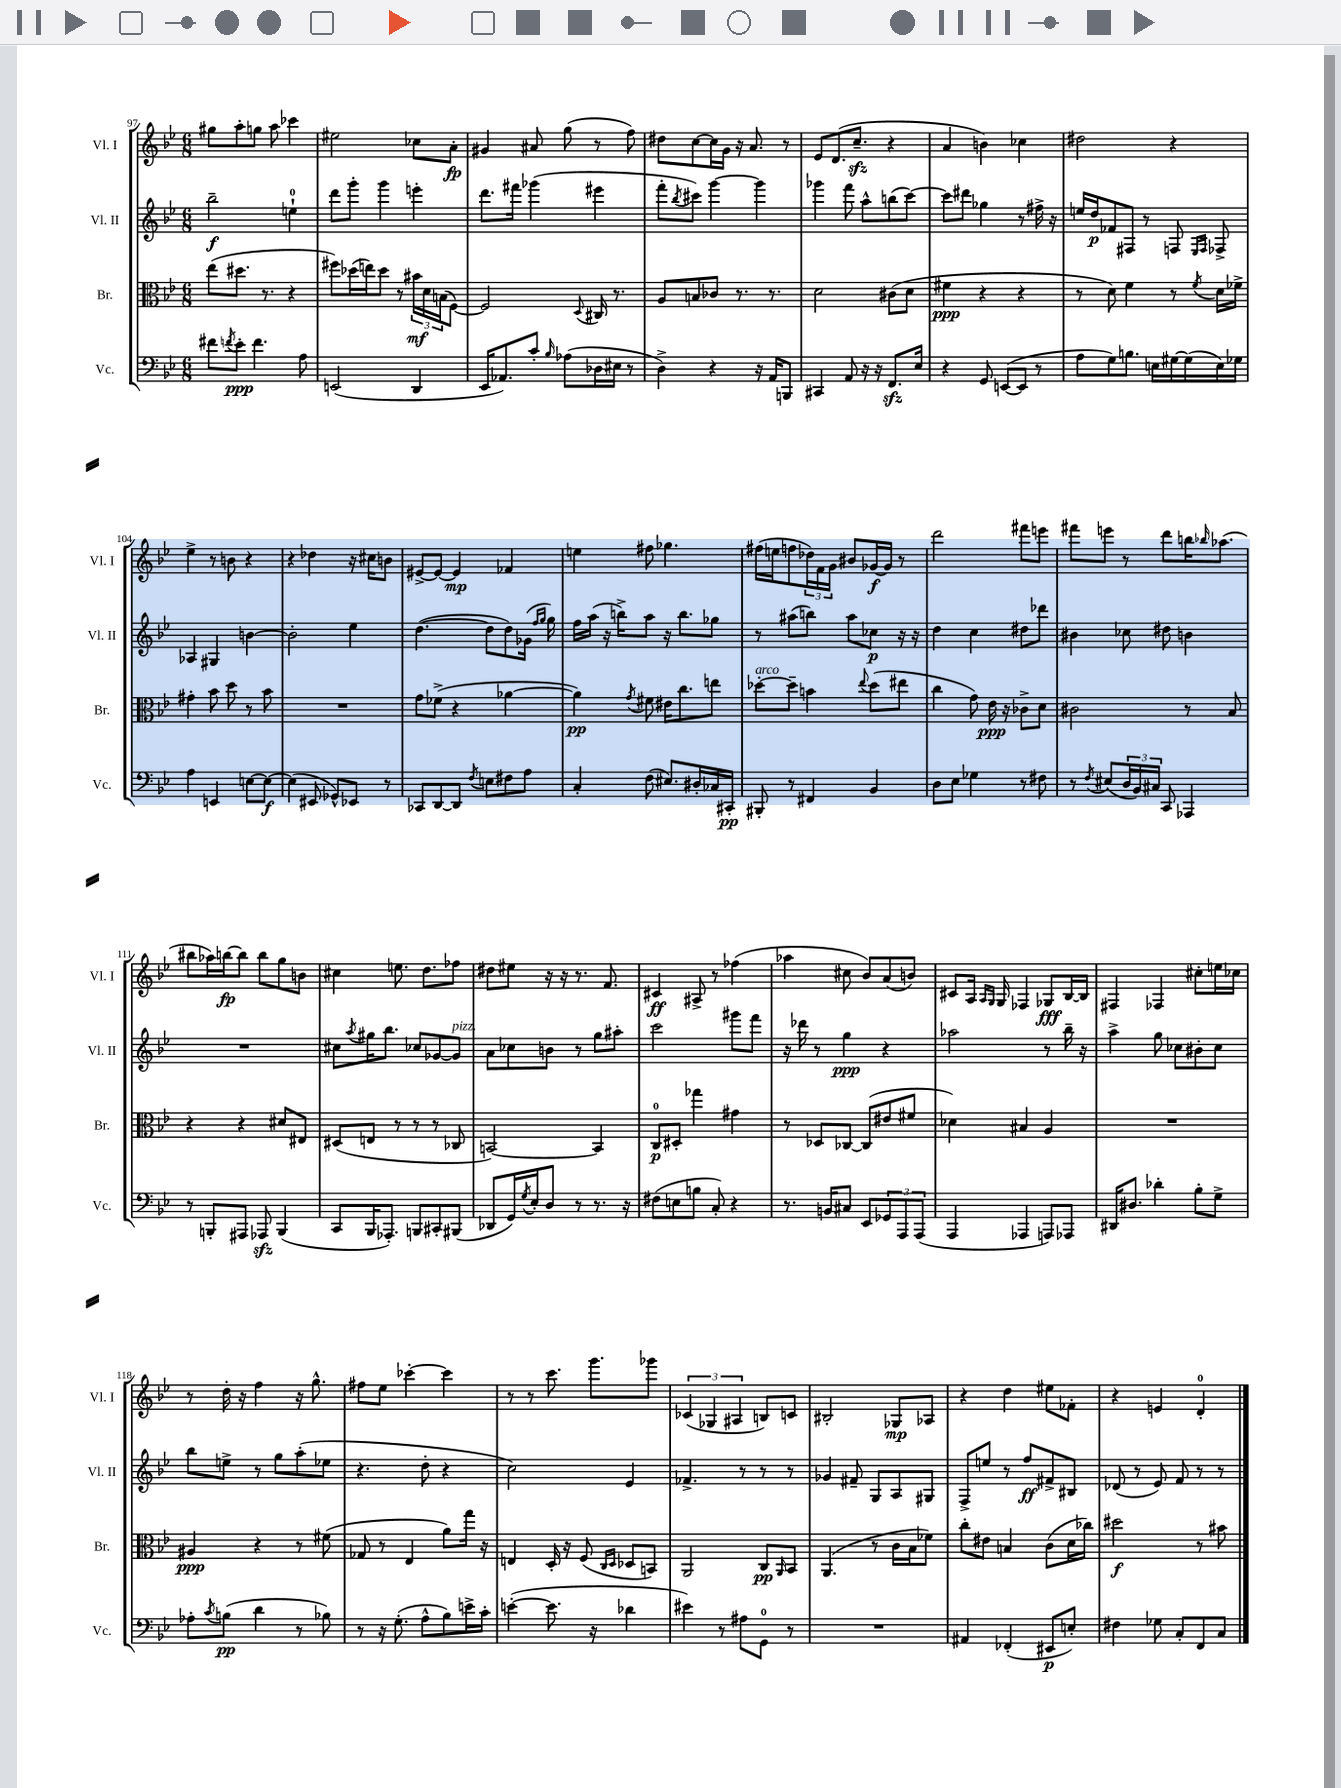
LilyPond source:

<<
\new StaffGroup <<
\new Staff = "s0" \with { instrumentName = "Vl. I" shortInstrumentName = "Vl. I" } {
    \clef treble \key bes \major \numericTimeSignature \time 6/8
    gis''8 a''8-. g''8 a''8 ces'''4 |
    eis''2 ces''8 a'8-.\fp |
    gis'4 ais'8 g''8( r8 f''8) |
    dis''8 c''8~ c''16 g'16 r16 a'8. r8 |
    ees'8 d'8.( c''8.--\sfz r4 |
    a'4 b'4) ces''4 |
    dis''2 r4 |
    ees''4-> r8 b'8 r4 |
    r4 des''4 r16 cis''16 b'8 |
    eis'8~-> eis'8~ eis'4\mp fes'4 |
    e''4 fis''8 ges''4. |
    fis''16( e''16 f''8 \tuplet 3/2 { des''16) f'16 g'16 } bis'8 ges'16~\f ges'16 r8 |
    d'''2 fis'''8 e'''8 |
    fis'''8 e'''8 r8 d'''8 b''16 \grace { bes''16 } aes''8.( |
    bis''8 aes''16) b''16~\fp b''8 b''8 g''8 b'8 |
    cis''4 e''8. d''8. fes''8 |
    dis''8 eis''8 r16 r16 r8. f'8. |
    cis'4\ff ais8-> r8 fes''4( |
    aes''4 cis''8 bes'8) a'8( b'8) |
    cis'8 a16 \grace { a16 g16 } g16 fes4 ges8\fff bes16~ bes16 |
    fis4 fes4 cis''8-. e''16 ces''16 |
    r8 d''16-. r16 f''4 r16 g''8.-^ |
    fis''8 ees''8 ces'''4~-. ces'''4 |
    r8 r8 c'''8. g'''8. ges'''8 |
    \tuplet 3/2 { ces'4( ges4 ais4 } b8) c'8 |
    bis2-. ges8\mp aes8 |
    r4 d''4 eis''8 fes'8-. |
    r4 e'4 d'4-0-. \bar "|." |
}
\new Staff = "s1" \with { instrumentName = "Vl. II" shortInstrumentName = "Vl. II" } {
    \clef treble \key bes \major \numericTimeSignature \time 6/8
    bes''2--\f e''4-0-! |
    d'''8 g'''8-. g'''4 e'''4-. |
    d'''8. fis'''16 ges'''4( eis'''4 |
    f'''8-. \acciaccatura { bes''8 } cis'''8) g'''4~ g'''4 |
    ges'''4 f'''8 a''8-^ b''8( c'''8~) |
    c'''8 dis'''8 ges''4 r8 fis''16-> r16 |
    e''16 d''16\p fes'8 fis8 r8 f8 \grace { ees16 f16 } fes8-> |
    aes4 gis4 b'4~ |
    b'2-. ees''4 |
    d''4.~( d''8 d''8) ges'16( \grace { f''16 g''16 } g''16) |
    f''16 a''16( r16 b''16->) a''8 r16 b''8. ges''8 |
    r8 ais''8( b''8) ais''8 ces''8\p r16 r16 |
    d''4 c''4 dis''8 des'''8 |
    bis'4 ces''8 dis''8 b'4 |
    R2. |
    cis''8 \acciaccatura { a''8 } gis''16 bes''8. ces''8 ges'8~ ges'8^\markup { \italic "pizz." } |
    a'8 ces''8 b'8 r8 g''8 ais''8-. |
    c'''2 gis'''8 f'''8 |
    r16 des'''16 r8 g''4\ppp r4 |
    aes''2 r8 bes''16-- r16 |
    a''4-> g''8 ces''8 bis'8-. ces''8 |
    bes''8 e''8-> r8 g''8 a''8-.( ees''8 |
    r4. d''8-. r4 |
    c''2) ees'4 |
    fes'4.-> r8 r8 r8 |
    ges'4 fis'8-- g8 a8 gis8 |
    f8-> e''8 r8 f''8\ff fis'8-> bis8 |
    des'8( r8 ees'8) f'8 r8 r8 \bar "|." |
}
\new Staff = "s2" \with { instrumentName = "Br." shortInstrumentName = "Br." } {
    \clef alto \key bes \major \numericTimeSignature \time 6/8
    ees''8( dis''8. r8. r4 |
    fis''8) des''16( e''16) des''8 r8 \tuplet 3/2 { bis'16\mf d'16 b16( } f8~) |
    f2 \appoggiatura { d8 } cis16 r8. |
    a8 b8 ces'8 r8. r8. |
    d'2 cis'8( d'8 |
    fis'4\ppp r4 r4 |
    r8 d'8) f'4 r8 \acciaccatura { f'8 } d'16 fes'16-> |
    gis'4-. bes'8 d''8 r8 bes'8 |
    R2. |
    g'8 fes'8->( r4 aes'4~ |
    aes'4\pp) \acciaccatura { g'8 } fis'8 eis'16 c''8. e''8 |
    des''8~-.^\markup { \italic "arco" } des''8-- b'4 \appoggiatura { ees''8 } des''8( eis''8 |
    c''4 g'8) ees'16\ppp r16 ces'8-> d'8 |
    cis'2 r8 bes8 |
    r4 r4 dis'8 eis8 |
    dis8( e8 r8 r8 r8 ces8 |
    b,2~) b,4 |
    c8-0\p dis8-. ges''4 gis'4 |
    r8 des8 ces8~ ces8( eis'8 fis'8 |
    des'4) bis4 a4 |
    R2. |
    ais4\ppp r4 r8 fis'8( |
    ges8 r8 ees4 a'8) g''16 r16 |
    e4 d16-. r16 f8( \grace { c16 d16 } des8 b,8) |
    a,2 c8\pp \grace { a,16 } bes,8 |
    a,4.( r8 c'16 bes16 fes'8) |
    c''8-. eis'8 b4 c'8( d'16 ces''16) |
    dis''2\f r8 bis'8 \bar "|." |
}
\new Staff = "s3" \with { instrumentName = "Vc." shortInstrumentName = "Vc." } {
    \clef bass \key bes \major \numericTimeSignature \time 6/8
    fis'8 \acciaccatura { f'8 } ees'8-.\ppp f'4. a8 |
    e,2( d,4 |
    ees,16 aes,8.) c'8-. \grace { bes16 } aes8( des16 eis16 r8 |
    d4->) r4 r16 a,16 b,,8 |
    cis,4 a,8 r16 r16 f,8.\sfz ees16 |
    r4 g,8 e,8~( e,8 r8 |
    a8 g8) b8. e16 gis16~ gis16( e16) ges16 |
    a4 e,4 e8~ e8~\f |
    e4( eis,8 ges,8-^) ees,8 r8 |
    ces,8 d,8~ d,8 \acciaccatura { f8 } e8 fis8 a8 |
    c4-. f8( eis8.) dis16-. ces16 cis,16-.\pp |
    bis,,8-. r8 fis,4 bes,4 |
    d8 ees8 ges4 r8 fis8 |
    r8 \acciaccatura { f8 } eis8( \tuplet 3/2 { d16 bes,16) cis16 } c,8 aes,,4 |
    r8 b,,8-. ais,,8 aes,,8\sfz b,,4( |
    c,8 bes,,16 aes,,8.-.) b,,8 cis,8-. bis,,8( |
    des,8 g,16) \acciaccatura { g8 } ees16-. d8 r8 r8. r16 |
    fis8( e8 b8 c8-.) r4 |
    r8. b,16 cis8 ees,8 \tuplet 3/2 { ges,8 a,,8 a,,8( } |
    a,,4 aes,,4 a,,8) aes,,8 |
    dis,16 dis8. des'4-. bes8-. g8-> |
    aes8-. \acciaccatura { c'8 } b8\pp( d'4 r8 bes8) |
    r8 r16 g8.-.( a8-^ bes8) e'16-> c'16-. |
    e'4~-.( e'8. r16 des'4 |
    eis'4) r8 ais8 g,8-0 r8 |
    R2. |
    ais,4 fes,4-.( eis,8\p e8-.) |
    fis4 ges8 c8-. f,8 c8 \bar "|." |
}
>>
>>
\layout { \context { \Score currentBarNumber = #97 } }
